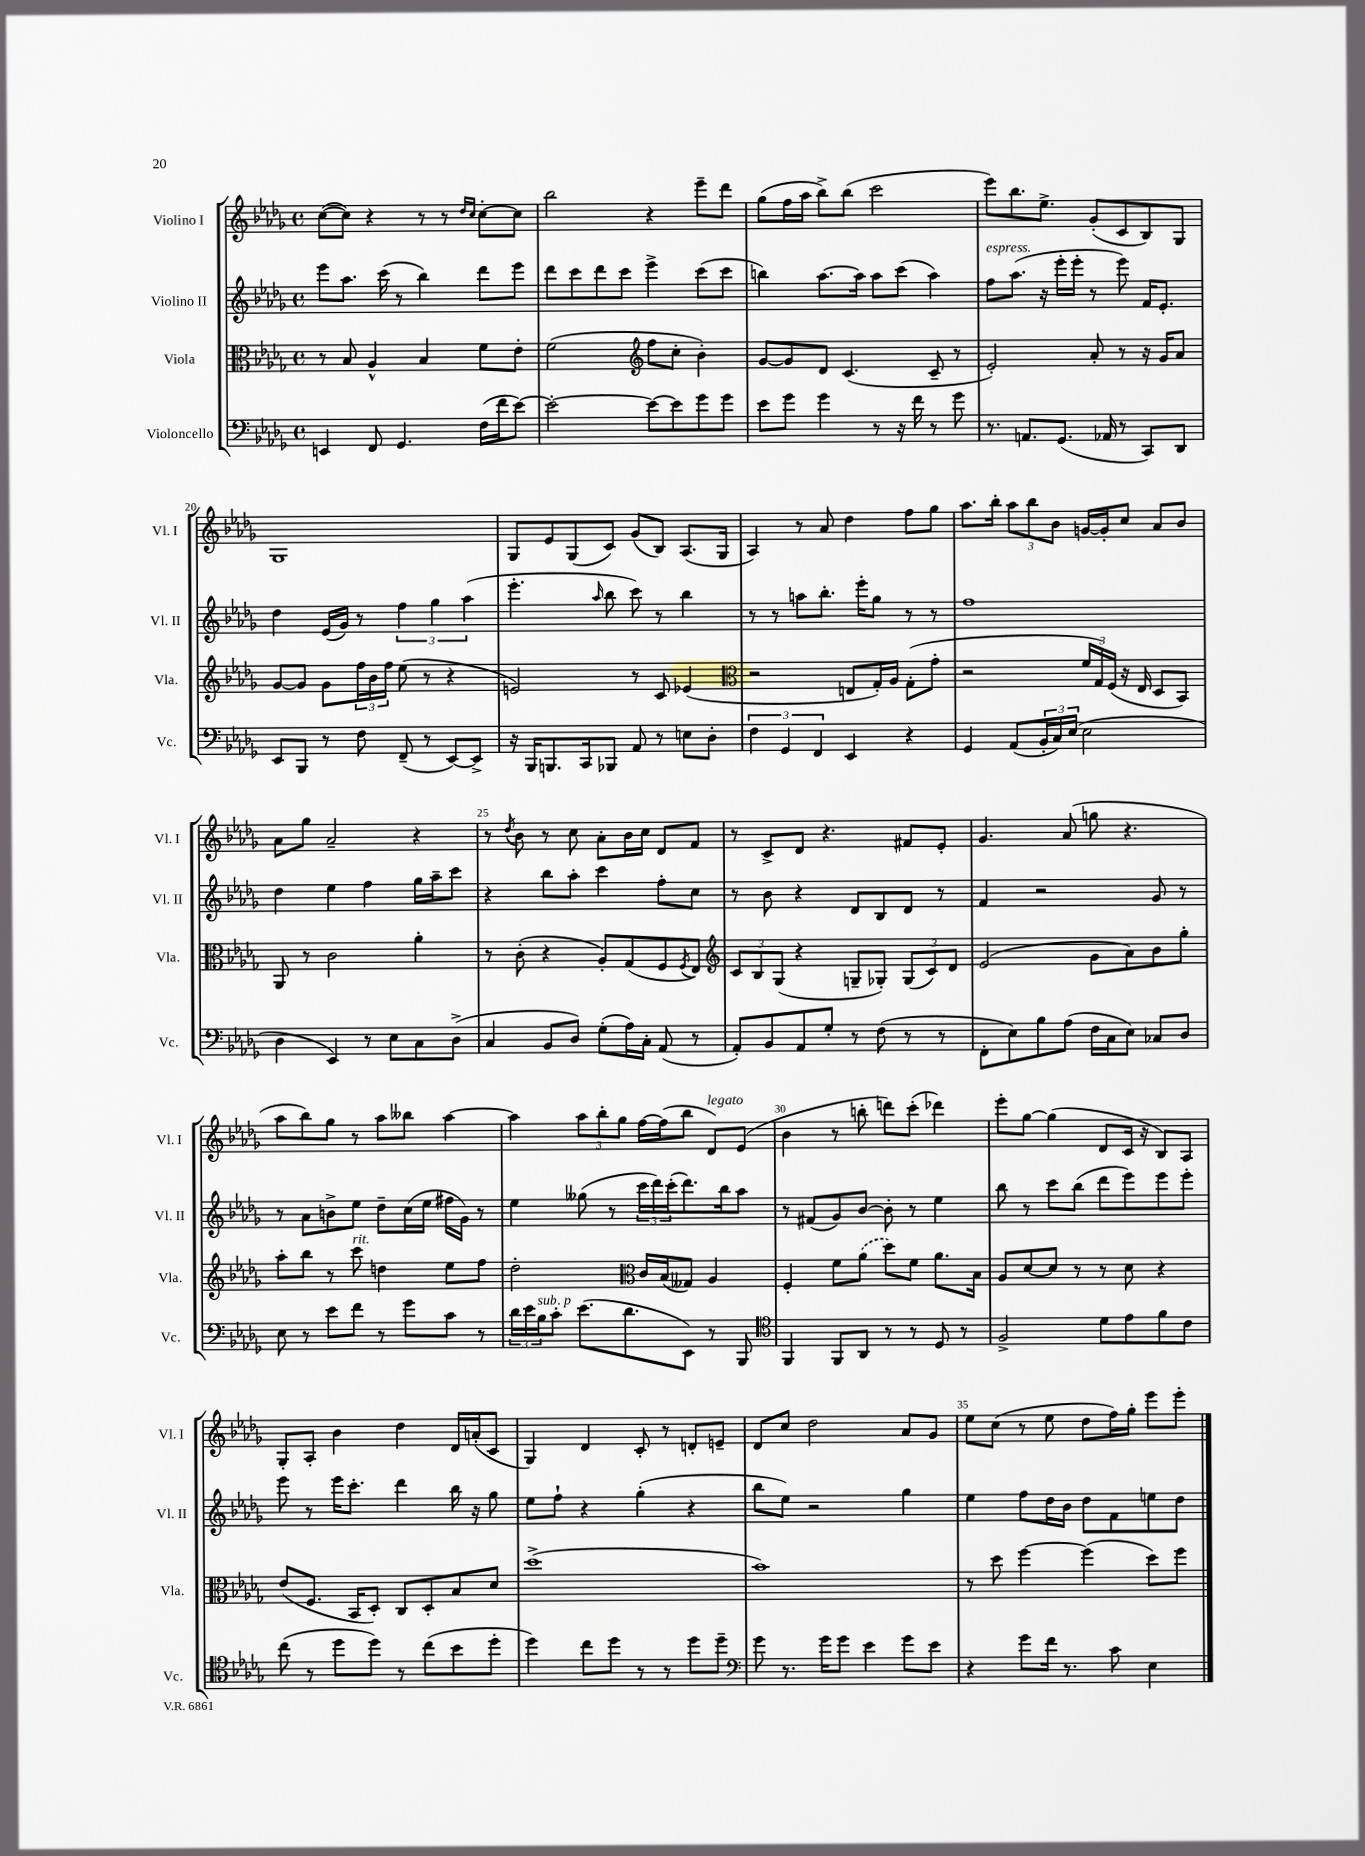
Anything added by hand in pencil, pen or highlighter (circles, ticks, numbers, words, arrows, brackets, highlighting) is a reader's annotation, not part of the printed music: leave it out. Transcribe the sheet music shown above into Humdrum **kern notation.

**kern	**kern	**kern	**kern
*part4	*part3	*part2	*part1
*staff4	*staff3	*staff2	*staff1
*I"Violoncello	*I"Viola	*I"Violino II	*I"Violino I
*I'Vc.	*I'Vla.	*I'Vl. II	*I'Vl. I
*clefF4	*clefC3	*clefG2	*clefG2
*k[b-e-a-d-g-]	*k[b-e-a-d-g-]	*k[b-e-a-d-g-]	*k[b-e-a-d-g-]
*M4/4	*M4/4	*M4/4	*M4/4
*met(c)	*met(c)	*met(c)	*met(c)
=16	=16	=16	=16
4EEn/	8r	8eee-\L	([8cc\L
.	8B-/	8.aa-\J	8cc\J])
8FF/	4A-^^/	.	4r
.	.	(16ccc\	.
4.GG-/	.	8r	.
.	4B-/	4bb-\)	8r
.	.	.	8r
.	.	.	16qqdd-/LL
.	.	.	16qqcc/JJ
(16F\LL	8f\L	8ddd-\L	[8cc'\L
16f\J	.	.	.
[8e-\J)	8e-'\J	8eee-\J	8cc\J]
=17	=17	=17	=17
2e-'\_	(2f\	8ddd-\L	2bb-\
.	.	8ccc\	.
.	.	8ddd-\	.
.	.	8ccc\J	.
*	*clefG2	*	*
8e-\L_	8ff\L	4eee-^\	4r
8e-\]	8cc'\J	.	.
8g-\	4b-'\)	(8ccc\L	8eee-~\L
8g-\J	.	8ccc\J	8ddd-\J
=18	=18	=18	=18
8e-\L	[8g-/L	4bbn\)	(8gg-\L
8g-\J	8g-/]	.	16ff\L
.	.	.	16aa-\JJ
4g-\	8d-/J	[8.aa-\L	8bb-^\L)
.	(4.c/	.	(8bb-\J
.	.	16aa-\Jk]	.
8r	.	8aa-\L	2ccc\
16r	.	(8ccc\J	.
16f\	.	.	.
8r	8c~/	4aa-\)	.
8g-\	8r	.	.
=19	=19	=19	=19
!	!	!LO:TX:a:i:t=espress.	!
8.r	2e-'/)	8ff\L	8eee-\L)
.	.	(8.aa-\J	8.bb-\
8.AAn/L	.	.	.
.	.	16r	8.ee-^\J
(8.GG-/J	.	16eee-'\LL	.
.	.	16eee-'\JJ	.
.	8a-'/	8r	(8g-'/L
16AA-X/	.	.	.
8r	8r	8eee-\)	8c/
8CC/L)	16r	16f/KL	8B-/)
.	16g-/KL	8.e-'/J	.
8DD-/J	8a-/J	.	8G-/J
!!LO:LB:g=z
=20	=20	=20	=20
8EE-/L	[8g-/L	4dd-\	1G-
8BBB-/J	8g-/J]	.	.
8r	8g-\L	(16e-/LL	.
.	.	16g-/JJ)	.
8F\	24ff\L	8r	.
.	24b-\	.	.
.	24ff\JJ	.	.
(8FF~/	(8ee-\	6ff\	.
8r	8r	.	.
.	.	6gg-\	.
[8EE-/L)	4r	.	.
.	.	(6aa-\	.
8EE-^/J]	.	.	.
=21	=21	=21	=21
16r	2en/)	4.eee-'\	8G-/L
16BBB-/KL	.	.	.
8.BBBn/	.	.	8e-/
.	.	.	(8G-/
16CC/k	.	.	.
.	.	16qqaa-/	.
8BBB-X/J	.	8bb-\	8c/J)
8AA-/	8r	8ccc\)	(8g-/L
8r	8c/	8r	8B-/J)
8En\L	(4e-X/	4bb-\	(8.A-/L
8D-'\J	.	.	.
.	.	.	16G-/Jk
=22	=22	=22	=22
*	*clefC3	*	*
6F\	2r	8r	4A-/)
.	.	8r	.
6GG-/	.	.	.
.	.	8aan\L	8r
6FF/	.	.	.
.	.	8.bb-'\J	8a-/
4EE-/	8En/L	.	4dd-\
.	.	16eee-'\KL	.
.	16G-'/L)	8gg-\J	.
.	16A-/JJ	.	.
4r	(8G-'\L	8r	8ff\L
.	8g-'\J	8r	8gg-\J
=23	=23	=23	=23
4GG-/	2r	1ff	8.aa-\L
.	.	.	16bb-'\Jk
(8AA-/L	.	.	12aa-\L
.	.	.	12bb-\
24BB-'/L	.	.	.
24C/)	.	.	12b-\J
(24E-/JJ	.	.	.
2E-\	24f/LL	.	[16gn/LL
.	24G-/)	.	.
.	.	.	16g'/J]
.	(24F/JJ	.	.
.	16r	.	8cc/J
.	16E-/	.	.
.	8D-/L	.	8a-/L
.	8BB-/J)	.	8b-/J
!!LO:LB:g=z
=24	=24	=24	=24
4D-\	8AA-/	4dd-\	8a-\L
.	8r	.	8gg-\J
4EE-/)	2c\	4ee-\	2a-~/
8r	.	4ff\	.
8E-\L	.	.	.
8C\	4a-'\	16gg-\LL	4r
.	.	16aa-~\J	.
(8D-^\J	.	8ccc\J	.
=25	=25	=25	=25
4C/	8r	4r	8r
.	.	.	8qdd-/
.	(8c'\	.	8b-\
8BB-/L	4r	8bb-\L	8r
8D-/J)	.	8aa-'\J	8cc\
(8G-'\L	8A-'/L)	4ccc\	8a-'\L
16A-\L)	(8G-/	.	16b-\L
16C'\JJ	.	.	16cc\JJ
(8AA-/	8F/	8ff'\L	8d-/L
.	8qF/	.	.
8r	8E-/J)	8cc\J	8f/J
=26	=26	=26	=26
*	*clefG2	*	*
8AA-'/L)	12c/L	8r	8r
.	12B-/	.	.
8BB-/	.	8b-\	8c^/L
.	(12G-/J	.	.
8AA-/	4r	4r	8d-/J
8G-'/J	.	.	4.r
8r	8Gn~/L	8d-/L	.
(8F\	8G-X'/J)	8B-/	.
8r	(12G-/L	8d-/J	8f#X/L
.	12c/)	.	.
8r	.	8r	8e-'/J
.	12d-/J	.	.
=27	=27	=27	=27
8FF'\L	(2e-/	4f/	4.g-/
8E-\)	.	.	.
8B-\	.	2r	.
(8A-\J	.	.	(8a-/
16F\LL	8g-\L	.	8ggn\
16C\J	.	.	.
8E-\J)	8a-\)	.	4.r
8C-X/L	8b-\	8g-/	.
8D-/J	8gg-'\J	8r	.
!!LO:LB:g=z
=28	=28	=28	=28
8E-\	8aa-'\L	8r	8aa-\L
8r	8bb-\J	8a-\L	8bb-\)
8e-\L	8r	8bn^\	8gg-\J
!	!LO:TX:a:i:t=rit.	!	!
8f\J	8ccc\	8ee-\J	8r
8r	4ddn\	8dd-~\L	8aa-\L
8g-\L	.	(16cc\L	8bb--X\J
.	.	16ee-\JJ	.
8c\J	8ee-\L	16ff#X\LL	[4aa-\
.	.	16g-\JJ)	.
8r	8ff\J	8r	.
=29	=29	=29	=29
24d-\LL	2dd-'\	4ee-\	4aa-\]
24e-\	.	.	.
!LO:TX:a:i:t=sub. p	!	!	!
24B-\J	.	.	.
8c'\J	.	.	.
(8.e-\L	.	(8gg--X\	12aa-\L
.	.	.	12bb-'\
.	.	8r	.
.	.	.	12gg-\J
8.d-\	.	.	.
*	*clefC3	*	*
.	16c/LL	24ccc\LL	[16ff\LL
.	.	24ddd-\)	.
.	(16B-/J	.	(16ff\J]
.	.	(24ccc'\J	.
8EE-\J)	8G--X/J)	8.ddd-\)	8bb-\J
!	!	!	!LO:TX:a:i:t=legato
8r	4A-/	.	8d-/L)
.	.	16bb-\k	.
8BBB-/	.	8aa-\J	(8e-/J
=30	=30	=30	=30
*clefC4	*	*	*
4FF/	4F'/	8r	4b-\
.	.	(8f#X/L	.
8FF/L	8f\L	8g-/)	8r
8AA-/J	(8a-\J	[8b-/J	8bbn'\
8r	8dd-\L)	8b-'\]	8dddn\L)
8r	8f\J	8r	(8ccc'\J
8D-/	8.a-\L	4ee-\	4ddd-X\)
8r	.	.	.
.	16B-\Jk	.	.
=31	=31	=31	=31
2F^/	8A-/L	8bb-\	8eee-'\L
.	[8d-/	8r	[8gg-\J
.	8d-/J]	8ccc\L	(4gg-\]
.	8r	(8bb-\J	.
8d-\L	8r	8ddd-\L	8d-/L
8e-\	8d-\	8eee-\)	16c/Jk
.	.	.	16r
8f\	4r	8eee-\	8B-/L)
8c\J	.	8eee-'\J	8A-/J
!!LO:LB:g=z
=32	=32	=32	=32
(8cc\	(8e-/L	8eee-\	8G-'/L
8r	8.F/J	8r	8A-'/J
8dd-\L	.	16eee-\KL	4b-\
.	16BB-/KL	8.ccc'\J	.
8dd-\J)	8D-'/J)	.	.
8r	8C/L	4ddd-\	4dd-\
(8cc\L	8D-'/	.	.
8b-\	8B-/	16bb-\	16d-/LL
.	.	16r	(16an'/J
8dd-'\J	8d-/J	8gg-\	8c/J
=33	=33	=33	=33
4dd-\)	(1dd-^	8ee-\L	4G-/)
.	.	8ff`\J	.
8cc\L	.	4r	4d-/
8dd-\J	.	.	.
8r	.	(4gg-'\	8c'/
8r	.	.	8r
8dd-\L	.	4r	8dn'/L
8dd-~\J	.	.	8en~/J
=34	=34	=34	=34
*clefF4	*	*	*
8g-\	1b-)	8bb-\L	8d-/L
8.r	.	8ee-\J)	8cc/J
.	.	2r	2dd-\
16g-\KL	.	.	.
8g-\J	.	.	.
4e-\	.	.	.
8g-\L	.	4gg-\	8a-/L
8e-\J	.	.	8g-/J
=35	=35	=35	=35
4r	8r	4ee-\	8ee-\L
.	8dd-\	.	(8cc\J
8g-\L	[4ff\	8ff\L	8r
16f\Jk	.	16dd-\L	8ee-\
8.r	.	16b-\JJ	.
.	(4ff\]	8dd-\L	8dd-\L
8c\	.	8f\	16ff\L)
.	.	.	16gg-'\JJ
4E-\	8dd-\L)	8een\	8eee-\L
.	8ff\J	8dd-\J	8eee-'\J
==	==	==	==
*-	*-	*-	*-
